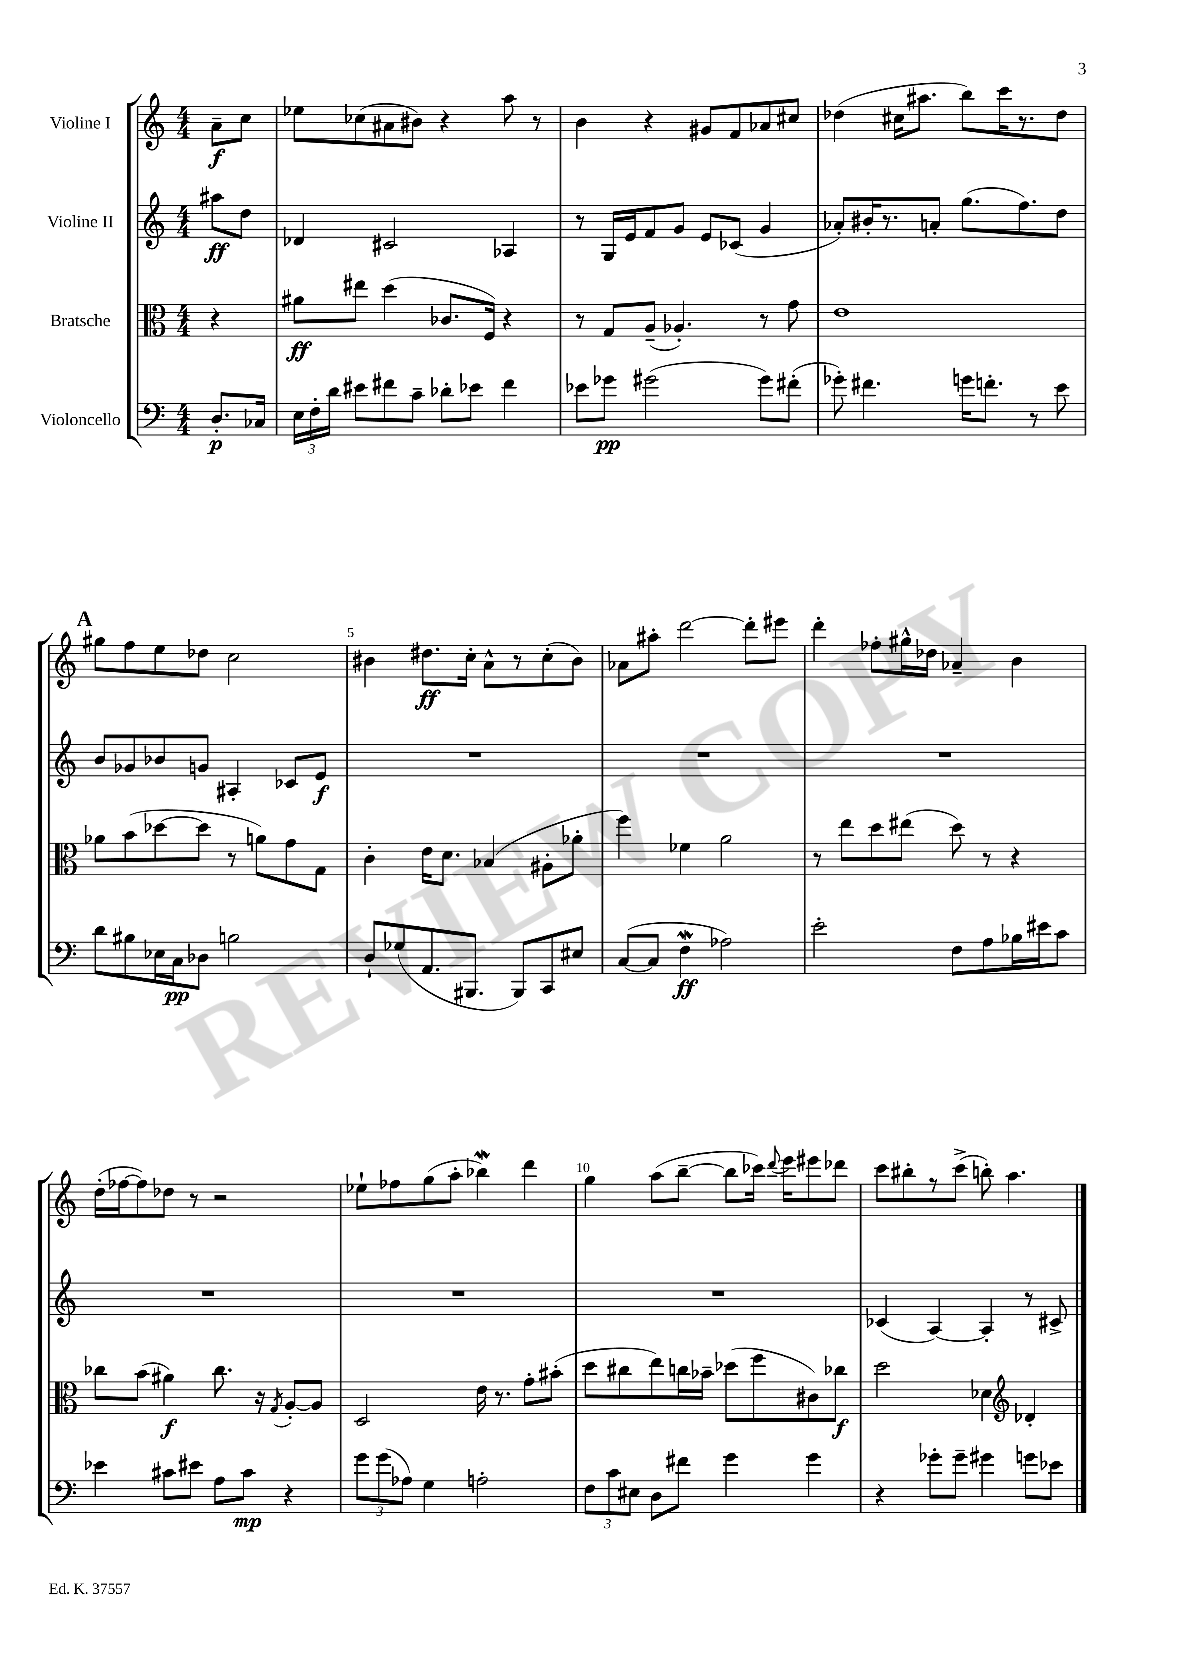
<<
\new StaffGroup <<
\new Staff = "s0" \with { instrumentName = "Violine I" } {
    \clef treble \key c \major \numericTimeSignature \time 4/4 \partial 4
    \autoBeamOff a'8[--\f c''8] |
    ees''8[ ces''8( ais'8 bis'8]) r4 a''8 r8 |
    b'4 r4 gis'8[ f'8 aes'8 cis''8] |
    des''4( cis''16[ ais''8.] b''8[) c'''16 r8. des''8] |
    \mark \markup { \bold "A" } gis''8[ f''8 e''8 des''8] c''2 |
    bis'4 dis''8.[\ff c''16]-. a'8[-^ r8 c''8-.( bis'8]) |
    aes'8[ ais''8]-. d'''2~ d'''8[-. eis'''8] |
    d'''4-. fes''8[-. gis''16-^ des''16] aes'4-- b'4 |
    d''16[-.( fes''16~ fes''8) des''8] r8 r2 |
    ees''8[-! fes''8 g''8( a''8]-. bes''4\mordent) d'''4 |
    g''4 a''8[( b''8]~-- b''8[ ces'''16]) \appoggiatura { d'''8 } e'''16[ eis'''8 des'''8] |
    c'''8[ bis''8-. r8 c'''8]->( b''8-.) a''4. \bar "|." |
}
\new Staff = "s1" \with { instrumentName = "Violine II" } {
    \clef treble \key c \major \numericTimeSignature \time 4/4 \partial 4
    \autoBeamOff ais''8[\ff d''8] |
    des'4 cis'2 aes4 |
    r8 g16[ e'16 f'8 g'8] e'8[ ces'8]( g'4 |
    aes'8[-.) bis'16-. r8. a'8]-. g''8.[( f''8.) d''8] |
    \mark \markup { \bold "A" } b'8[ ges'8 bes'8 g'8] ais4-. ces'8[ e'8]\f |
    R1 |
    R1 |
    R1 |
    R1 |
    R1 |
    R1 |
    ces'4( a4~) a4-. r8 cis'8-> \bar "|." |
}
\new Staff = "s2" \with { instrumentName = "Bratsche" } {
    \clef alto \key c \major \numericTimeSignature \time 4/4 \partial 4
    \autoBeamOff r4 |
    ais'8[\ff eis''8] d''4( ces'8.[ f16]) r4 |
    r8 g8[ a8]--( aes4.-.) r8 g'8 |
    e'1 |
    \mark \markup { \bold "A" } aes'8[ b'8( des''8~ des''8] r8 a'8[) g'8 g8] |
    c'4-. e'16[ d'8.] bes4( ais8[-. aes'8]-. |
    f''4) fes'4 a'2 |
    r8 e''8[ d''8 eis''8]( d''8) r8 r4 |
    ces''8[ b'8]( ais'4\f) ces''8. r16 \acciaccatura { g8 } a8[~-. a8] |
    d2 e'16 r8. g'8[-. bis'8]-.( |
    d''8[ cis''8 e''8) c''16 bes'16]-- des''8[( f''8 cis'8) ces''8]\f |
    d''2 des'4 \clef treble des'4-. \bar "|." |
}
\new Staff = "s3" \with { instrumentName = "Violoncello" } {
    \clef bass \key c \major \numericTimeSignature \time 4/4 \partial 4
    \autoBeamOff d8.[-.\p ces16] |
    \tuplet 3/2 { e16[ f16-. d'16] } eis'8[ fis'8 c'8]-- des'8[-. ees'8] fis'4 |
    ees'8[ ges'8]\pp gis'2( gis'8[) fis'8]-.( |
    ges'8-.) fis'4. g'16[ f'8.]-. r8 e'8 |
    \mark \markup { \bold "A" } d'8[ bis8 ees16 c16\pp des8] b2 |
    d8[-! ges8( a,8. bis,,8.] bis,,8[) c,8 eis8] |
    c8[~( c8] f4\mordent\ff aes2) |
    e'2-. f8[ a8 bes16 eis'16 c'8] |
    ees'4 cis'8[ eis'8] a8[ cis'8]\mp r4 |
    \tuplet 3/2 { g'8[ g'8( aes8]) } g4 a2-. |
    \tuplet 3/2 { f8[ c'8 eis8] } d8[ fis'8] g'4 g'4 |
    r4 ges'8[-. ges'8]-- gis'4 g'8[ ees'8] \bar "|." |
}
>>
>>
\layout { \context { \Score \override BarNumber.break-visibility = ##(#f #t #t) barNumberVisibility = #(every-nth-bar-number-visible 5) } }
